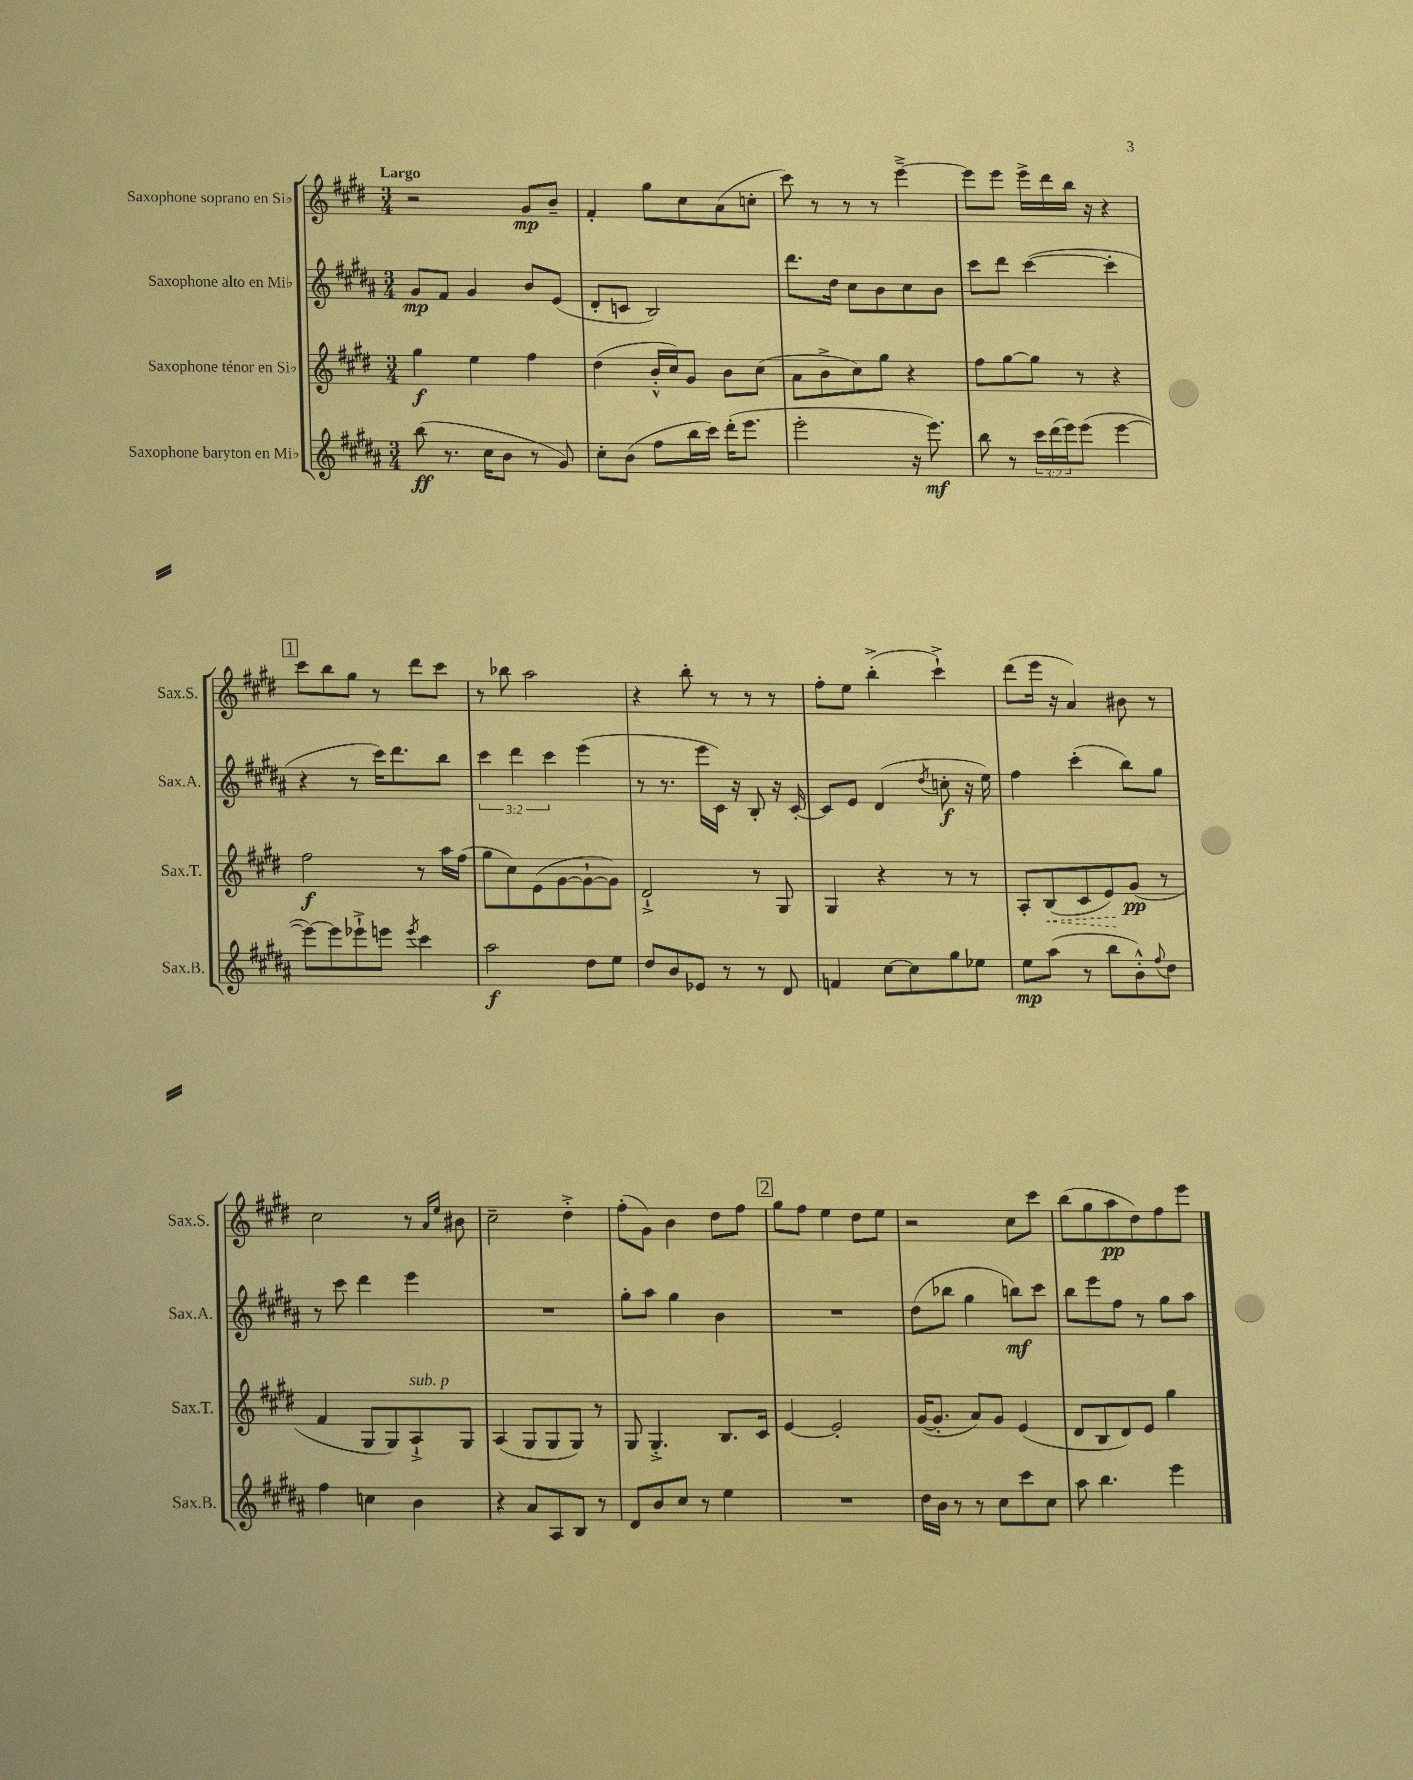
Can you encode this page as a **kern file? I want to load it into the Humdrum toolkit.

**kern	**kern	**kern	**kern
*staff4	*staff3	*staff2	*staff1
*clefG2	*clefG2	*clefG2	*clefG2
*k[f#c#g#d#a#]	*k[f#c#g#d#]	*k[f#c#g#d#a#]	*k[f#c#g#d#]
*M3/4	*M3/4	*M3/4	*M3/4
(8bb\	4gg#\	8g#/L	2r
8.r	.	8f#/J	.
.	4ee\	4g#/	.
16cc#\LK	.	.	.
8b\J	.	.	.
8r	4ff#\	8b/L	8g#/L
8g#/)	.	(8e/J	8b~/J
=	=	=	=
8cc#'\L	(4dd#\	8d#'/L	4f#'/
(8b\J	.	8c/J	.
8ff#\L	16b'^^/LL	2B/)	8gg#\L
.	16cc#/J)	.	.
16bb\L	8g#/J	.	8cc#\
16ccc#\JJ)	.	.	.
(16ddd#'\LK	8b\L	.	(8a\
8.eee\J	.	.	.
.	(8cc#\J	.	8cc'\J
=	=	=	=
2eee'\	8a\L	8.ddd#\L	8ccc#\)
.	8b^\	.	8r
.	.	16dd#\Jk	.
.	8cc#\)	8cc#\L	8r
.	8gg#\J	8b\	8r
16r	4r	8cc#\	[4eee~^\
8.eee\)	.	.	.
.	.	8b\J	.
=	=	=	=
8bb\	8ff#\L	8ccc#\L	8eee\]L
8r	[8gg#\	8ddd#\J	8eee\J
24ccc#\LL	8gg#\]J	([4ccc#\	16eee^\LL
(24ddd#\	.	.	.
.	.	.	16ddd#\
24eee\J)	.	.	.
(8eee\J	8r	.	16bb\JJ
.	.	.	16r
[4eee\	4r	4ccc#'\]	4r
=	=	=	=
8eee\_L)	2ff#\	4r	8ccc#\L
8eee\]	.	.	8bb\
8eee-`^\	.	8r	8gg#\J
8eee\J	.	16ccc#\LK)	8r
.	.	8.ddd#\	.
8qeee/	.	.	.
4ccc#\	8r	.	8ddd#\L
.	16aa\LL	8bb\J	8ccc#\J
.	(16ff#\JJ	.	.
=	=	=	=
2aa#\	8gg#\L	6ccc#\	8r
.	8cc#\)	.	8bb-\
.	.	6ddd#\	.
.	(8e\	.	2aa\
.	.	6ccc#\	.
.	[8g#\	.	.
8dd#\L	8g#`\_	(4eee\	.
8ee\J	8g#\]J)	.	.
=	=	=	=
8dd#/L	2d#`^/	8r	4r
8b/	.	8.r	.
8e-/J	.	.	8bb'\
.	.	16eee\LL	.
8r	.	16c#\JJ)	8r
.	.	16r	.
8r	8r	8B'/	8r
8d#/	8G#/	16r	8r
.	.	[16c#'/	.
=	=	=	=
4f/	4G#/	8c#/]L	8ff#'\L
.	.	8e/J	8ee\J
[8cc#\L	4r	(4d#/	(4bb'^\
8cc#\]	.	.	.
.	.	8qdd#/	.
8gg#\	8r	8cc'\	4ccc#`^\)
8ee-\J	8r	16r	.
.	.	16ee\)	.
=	=	=	=
8ee\L	8A'/L	4ff#\	(8ddd#\L
(8aa#\J	(8B/	.	16eee\Jk
.	.	.	16r
8r	8c#/	(4ccc#'\	4a/)
8bb\L	8e/)	.	.
8b'^^\)	(8g#/J	8bb\L)	8b#\
8qqff#/	.	.	.
8dd#\J	8r	8gg#\J	8r
=	=	=	=
4ff#\	4f#/	8r	2cc#\
.	.	8ccc#\	.
4cc\	8G#/L	4ddd#\	.
.	8G#/)	.	.
4b\	8A`^/	4eee\	8r
.	.	.	16qqa/LL
.	.	.	16qqee/JJ
.	8G#/J	.	8b#\
=	=	=	=
4r	(4A/	2.r	2cc#~\
8a#/L	8G#/L	.	.
8A#/	8G#/	.	.
8B/J	8G#/J)	.	4dd#'^\
8r	8r	.	.
=	=	=	=
8d#/L	8G#/	8gg#'\L	(8ff#'\L
8b/	4.G#'^/	8aa#\J	8g#\J)
8cc#/J	.	4gg#\	4b\
8r	.	.	.
4ee\	8.B/L	4b\	8dd#\L
.	.	.	8ff#\J
.	16c#/Jk	.	.
=	=	=	=
2.r	[4e/	2.r	8gg#\L
.	.	.	8ff#\J
.	2e'/]	.	4ee\
.	.	.	8dd#\L
.	.	.	8ee\J
=	=	=	=
16dd#\LL	([16g#/LK	(8dd#\L	2r
16b\JJ	8.g#'/]J	.	.
8r	.	8bb-\J	.
8r	8a/L)	4gg#\	.
8cc#\L	8g#/J	.	.
8ccc#\	(4e/	8bb\L)	8cc#\L
8cc#\J	.	8ccc#\J	8ccc#\J
=	=	=	=
8aa#\	8d#/L	8bb\L	(8bb\L
4.bb\	8B/	8eee\	8gg#\
.	8d#/)	8ff#\J	8aa\
.	8e/J	8r	8dd#\)
4eee\	4gg#\	8gg#\L	8ff#\
.	.	8aa#\J	8eee\J
==	==	==	==
*-	*-	*-	*-
